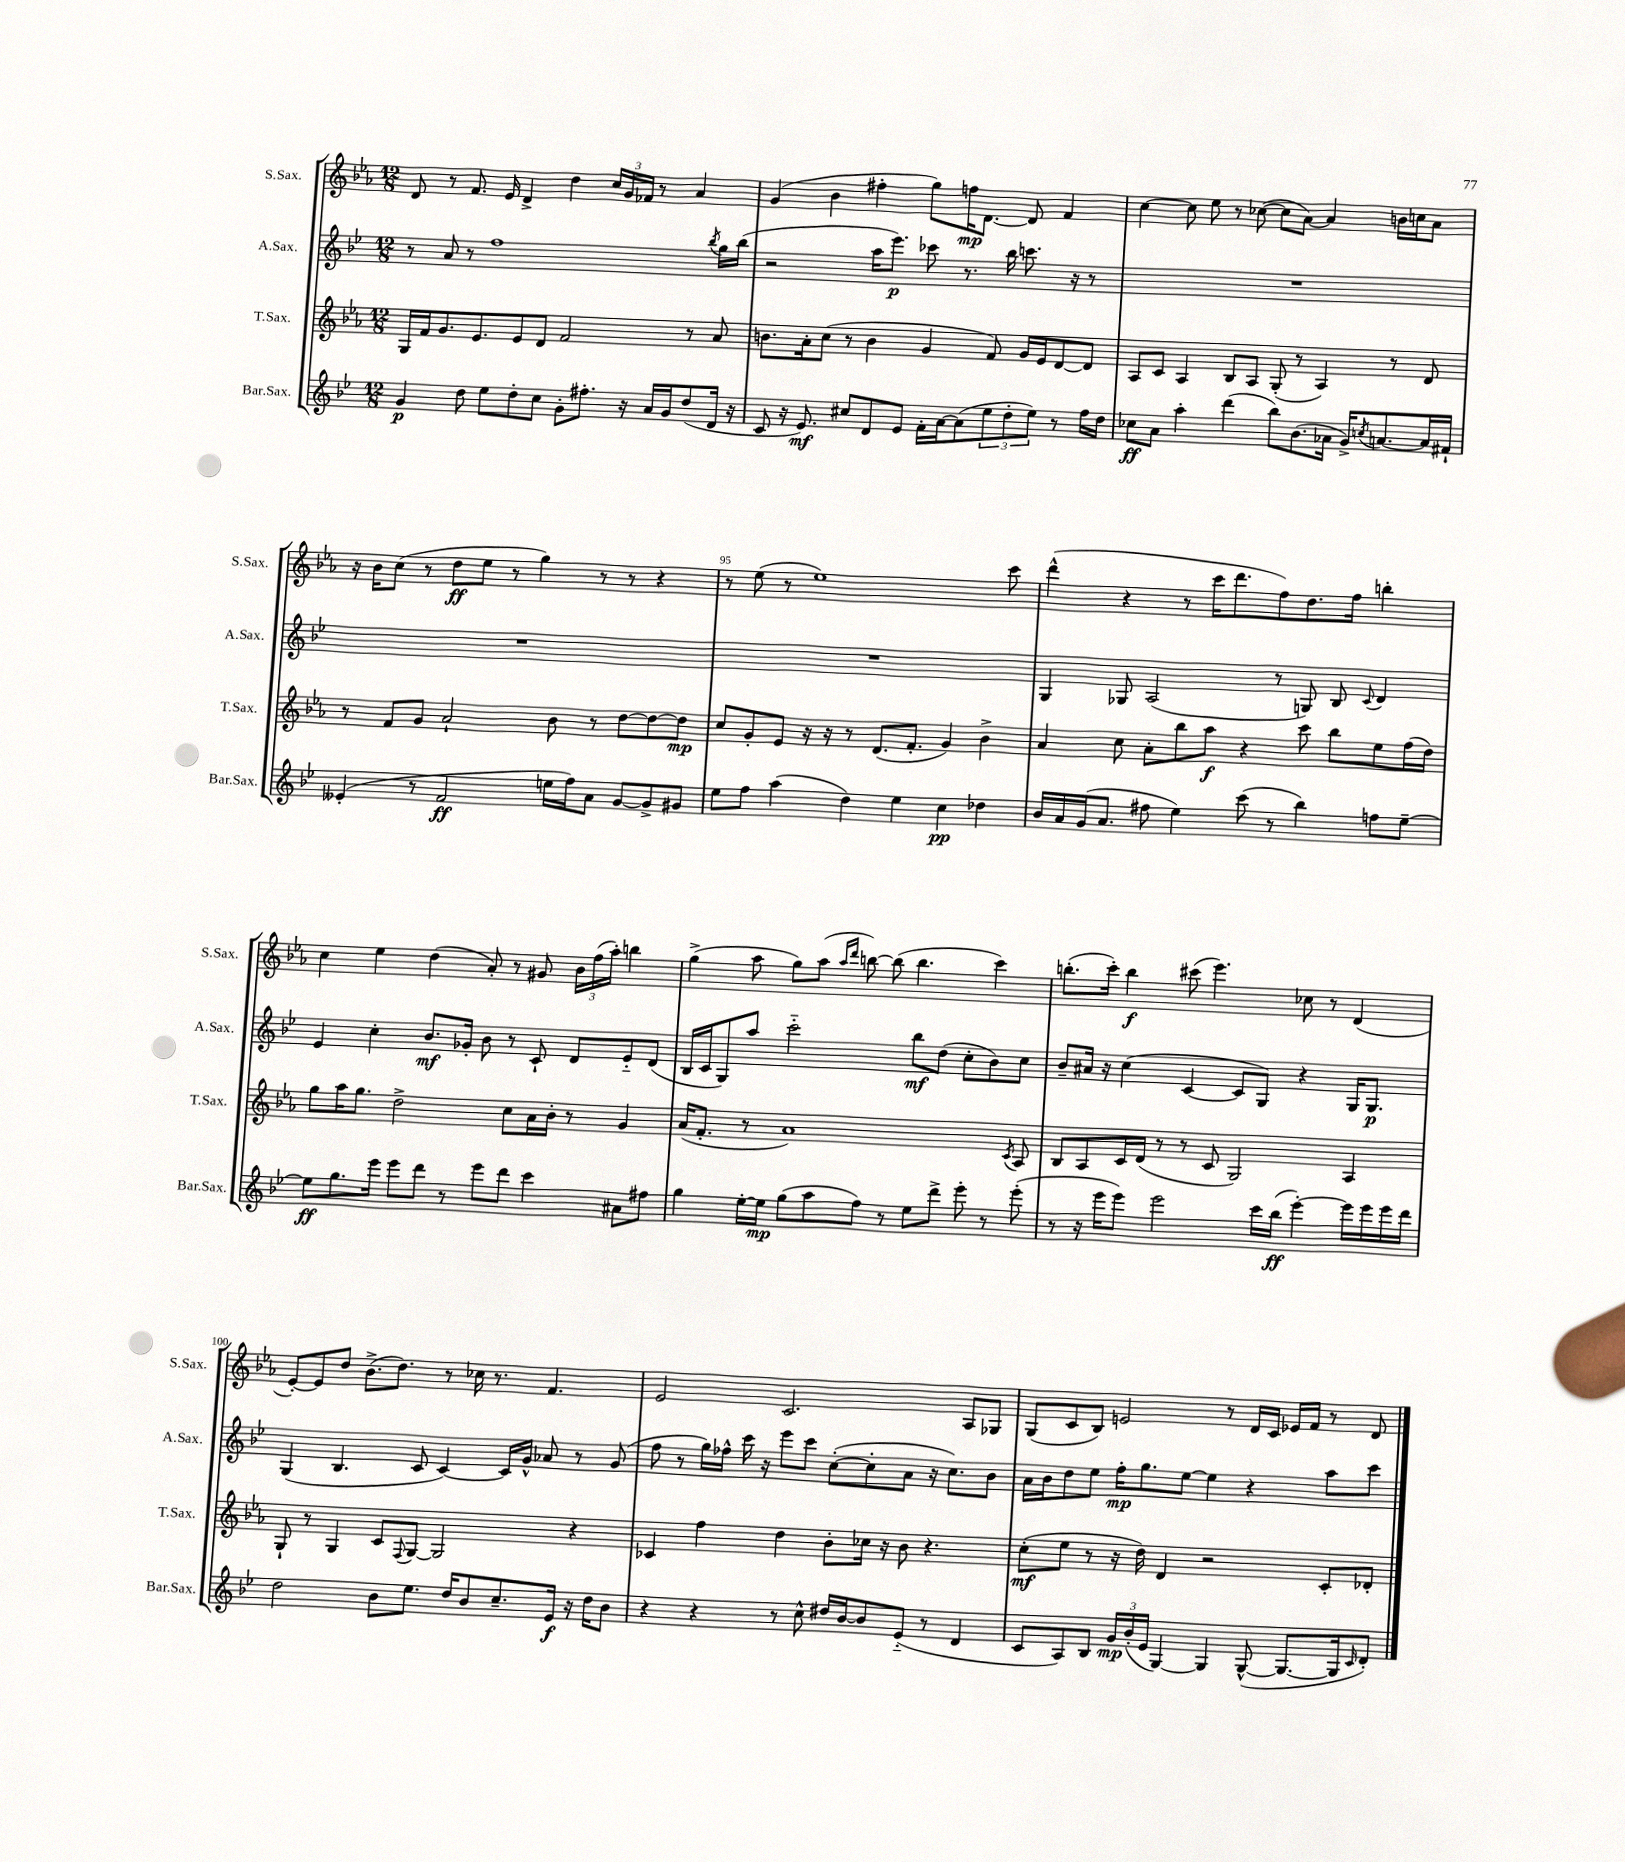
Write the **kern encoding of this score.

**kern	**dynam	**kern	**dynam	**kern	**dynam	**kern	**dynam
*part4	*part4	*part3	*part3	*part2	*part2	*part1	*part1
*staff4	*staff4	*staff3	*staff3	*staff2	*staff2	*staff1	*staff1
*I"Bar.Sax.	*	*I"T.Sax.	*	*I"A.Sax.	*	*I"S.Sax.	*
*I'Bar.Sax.	*	*I'T.Sax.	*	*I'A.Sax.	*	*I'S.Sax.	*
*clefG2	*	*clefG2	*	*clefG2	*	*clefG2	*
*k[b-e-]	*	*k[b-e-a-]	*	*k[b-e-]	*	*k[b-e-a-]	*
*M12/8	*	*M12/8	*	*M12/8	*	*M12/8	*
=91	=91	=91	=91	=91	=91	=91	=91
4g/	p	16G/LL	.	8r	.	8d/	.
.	.	16f/J	.	.	.	.	.
.	.	8.g/	.	8a/	.	8r	.
8dd\	.	.	.	8r	.	8.f/	.
.	.	8.e-/	.	.	.	.	.
8ee-\L	.	.	.	1ff	.	.	.
.	.	.	.	.	.	16e-/	.
8dd'\	.	8e-/	.	.	.	4d^/	.
8cc\J	.	8d/J	.	.	.	.	.
8g'\L	.	2f/	.	.	.	4dd\	.
8.ff#X'\J	.	.	.	.	.	.	.
.	.	.	.	.	.	24cc/LL	.
.	.	.	.	.	.	24g/	.
16r	.	.	.	.	.	.	.
.	.	.	.	.	.	24f-X/JJ	.
16a/LL	.	.	.	.	.	8r	.
16g/J	.	.	.	.	.	.	.
(8dd/	.	8r	.	.	.	4a-/	.
.	.	.	.	8qbb-/	.	.	.
16d/Jk	.	8a-/	.	16gg\LL	.	.	.
16r	.	.	.	(16bb-\JJ	.	.	.
=92	=92	=92	=92	=92	=92	=92	=92
8c/	.	8.bn\L	.	2r	.	(4g/	.
16r	.	.	.	.	.	.	.
8.e-/)	mf	16a-'\k	.	.	.	.	.
.	.	(8cc\J	.	.	.	4b-\	.
8cc#X/L	.	8r	.	.	.	.	.
8d/	.	4b\	.	16aa\KL	.	4ff#X'\	.
.	.	.	.	8.eee-\J)	p	.	.
8e-/J	.	.	.	.	.	.	.
16f'\LL	.	4g/	.	8ccc-X\	.	8gg\L)	.
[16a\J	.	.	.	.	.	.	.
(8a\]	.	.	.	8.r	.	16ffn\K	mp
.	.	.	.	.	.	[8.d\J	.
12ee-\	.	8f/)	.	.	.	.	.
.	.	.	.	16bb-\	.	.	.
12dd'\	.	.	.	.	.	.	.
.	.	16g/LL	.	8.cccn\	.	8d/]	.
12ee-\J)	.	.	.	.	.	.	.
.	.	16e-/J	.	.	.	.	.
8r	.	[8d/	.	.	.	4f/	.
.	.	.	.	16r	.	.	.
16ff\LL	.	8d/J]	.	8r	.	.	.
16dd\JJ	.	.	.	.	.	.	.
=93	=93	=93	=93	=93	=93	=93	=93
8cc-X\L	ff	8A-/L	.	1.r	.	[4cc\	.
8a\J	.	8c/J	.	.	.	.	.
4aa'\	.	4A-/	.	.	.	8cc\]	.
.	.	.	.	.	.	8ee-\	.
(4ddd\	.	8B-/L	.	.	.	8r	.
.	.	8A-/J	.	.	.	([8cc-X\	.
8bb-\L)	.	(8G'/	.	.	.	8cc-\L]	.
(8.b-\	.	8r	.	.	.	[8a-\J)	.
.	.	4A-/)	.	.	.	4a-/]	.
16a-X\Jk	.	.	.	.	.	.	.
16g^/KL)	.	.	.	.	.	.	.
8qccn/	.	.	.	.	.	.	.
[8.an/	.	.	.	.	.	.	.
.	.	8r	.	.	.	16bn\LL	.
.	.	.	.	.	.	16ccn\J	.
16a/L]	.	8d/	.	.	.	8a-\J	.
16f#X`/JJ	.	.	.	.	.	.	.
!!LO:LB:g=z
=94	=94	=94	=94	=94	=94	=94	=94
(4e--X'/	.	8r	.	1.r	.	16r	.
.	.	.	.	.	.	16b-\KL	.
.	.	8f/L	.	.	.	(8cc\J	.
8r	.	8g/J	.	.	.	8r	.
2f/	ff	2a-`/	.	.	.	8dd\L	ff
.	.	.	.	.	.	8ee-\J	.
.	.	.	.	.	.	8r	.
.	.	.	.	.	.	4gg\)	.
16een\LL	.	8b-\	.	.	.	.	.
16ff\J)	.	.	.	.	.	.	.
8a\J	.	8r	.	.	.	8r	.
[8g/L	.	[8dd\L	.	.	.	8r	.
8g^/]	.	8dd\_	.	.	.	4r	.
8g#X/J	.	8dd\J]	mp	.	.	.	.
=95	=95	=95	=95	=95	=95	=95	=95
8ee-\L	.	8cc/L	.	1.r	.	8r	.
8ff\J	.	8g'/	.	.	.	(8ee-\	.
(4aa\	.	8e-/J	.	.	.	8r	.
.	.	16r	.	.	.	1ee-)	.
.	.	16r	.	.	.	.	.
4dd\)	.	8r	.	.	.	.	.
.	.	(8.d/L	.	.	.	.	.
4ee-\	.	.	.	.	.	.	.
.	.	8.f'/J	.	.	.	.	.
4cc\	pp	4g/)	.	.	.	.	.
4dd-X\	.	4b-^\	.	.	.	.	.
.	.	.	.	.	.	8ccc\	.
=96	=96	=96	=96	=96	=96	=96	=96
16b-/LL	.	4a-/	.	4G/	.	(4ddd^^\	.
16a/	.	.	.	.	.	.	.
(16g/J	.	.	.	.	.	.	.
8.a/J	.	.	.	.	.	.	.
.	.	8cc\	.	8G-X/	.	4r	.
8ff#X\	.	8a-'\L	.	(2A/	.	.	.
4ee-\)	.	8bb-\	.	.	.	8r	.
.	.	8aa-\J	f	.	.	16ccc\KL	.
.	.	.	.	.	.	8.ddd\	.
(8ccc\	.	4r	.	.	.	.	.
8r	.	.	.	8r	.	8ff\)	.
4bb-\)	.	8ccc\	.	8Gn/)	.	8.dd\	.
.	.	8bb-\L	.	8B-/	.	.	.
.	.	.	.	.	.	16ff\Jk	.
.	.	.	.	8qqc/	.	.	.
8ffn\L	.	8ee-\	.	4d/	.	4bbn'\	.
[8ee-~\J	.	(16ff\L	.	.	.	.	.
.	.	16dd\JJ)	.	.	.	.	.
!!LO:LB:g=z
=97	=97	=97	=97	=97	=97	=97	=97
8ee-\L]	ff	8gg\L	.	4e-/	.	4cc\	.
8.gg\	.	16aa-\K	.	.	.	.	.
.	.	8.gg\J	.	.	.	.	.
.	.	.	.	4cc'\	.	4ee-\	.
16eee-\Jk	.	.	.	.	.	.	.
8eee-\L	.	2dd^\	.	.	.	.	.
8ddd\J	.	.	.	8.b-/L	mf	(4dd\	.
8r	.	.	.	.	.	.	.
.	.	.	.	16g-X'/Jk	.	.	.
8eee-\L	.	.	.	8b-\	.	8a-'/)	.
8ddd\J	.	8cc\L	.	8r	.	8r	.
4ccc\	.	16a-\L	.	8c`/	.	8g#X/	.
.	.	16b-'\JJ	.	.	.	.	.
.	.	8r	.	8d/L	.	24b-\LL	.
.	.	.	.	.	.	(24ff\	.
.	.	.	.	.	.	24aa-'\JJ)	.
8a#X\L	.	4g/	.	8e-/	.	4bbn\	.
8ff#X\J	.	.	.	(8d/J	.	.	.
=98	=98	=98	=98	=98	=98	=98	=98
4gg\	.	(16a-/KL	.	16B-/LL	.	(4gg^\	.
.	.	8.f'/J	.	16c/J	.	.	.
.	.	.	.	8G/)	.	.	.
[16ee-'\LL	.	8r	.	8aa/J	.	8aa-\	.
16ee-\JJ]	mp	.	.	.	.	.	.
(8gg\L	.	1a-)	.	2ccc\	.	8gg\L)	.
8aa\	.	.	.	.	.	(8aa-\J	.
.	.	.	.	.	.	16qqaa-/LL	.
.	.	.	.	.	.	16qqddd/JJ	.
8ff\J)	.	.	.	.	.	[8bbn\)	.
8r	.	.	.	.	.	(8bb\]	.
8ee-\L	.	.	.	8bb-\L	mf	4.bb\	.
8ddd^\J	.	.	.	(8dd\J	.	.	.
8eee-'\	.	.	.	8cc'\L	.	.	.
8r	.	.	.	8b-\)	.	4ccc\)	.
.	.	8qc/	.	.	.	.	.
(8eee-'\	.	8A-/	.	8cc\J	.	.	.
=99	=99	=99	=99	=99	=99	=99	=99
8r	.	8B-/L	.	8b-~/L	.	(8.bbn'\L	.
16r	.	8A-/	.	16a#X/Jk	.	.	.
16eee-\KL	.	.	.	16r	.	16ccc'\Jk)	.
8eee-\J)	.	16c/L	.	(4cc\	.	4bb\	f
.	.	(16d/JJ	.	.	.	.	.
2eee-\	.	8r	.	.	.	.	.
.	.	8r	.	[4c/	.	(8ccc#X\	.
.	.	8c/	.	.	.	4.eee-\)	.
.	.	2G/)	.	8c/L]	.	.	.
16ccc\LL	.	.	.	8G/J)	.	.	.
(16bb-\JJ	ff	.	.	.	.	.	.
[4eee-'\)	.	.	.	4r	.	8cc-X\	.
.	.	.	.	.	.	8r	.
16eee-\LL]	.	4A-/	.	16G/KL	.	(4d/	.
16eee-\	.	.	.	8.G/J	p	.	.
16eee-\	.	.	.	.	.	.	.
16ddd\JJ	.	.	.	.	.	.	.
!!LO:LB:g=z
=100	=100	=100	=100	=100	=100	=100	=100
2dd\	.	8G`/	.	(4G/	.	[8e-'/L)	.
.	.	8r	.	.	.	8e-/]	.
.	.	4G/	.	4.B-/	.	8dd/J	.
.	.	.	.	.	.	(8.b-^\L	.
8b-\L	.	8c/L	.	.	.	.	.
.	.	.	.	.	.	8.dd\J)	.
.	.	8qqF/	.	.	.	.	.
8.ee-\J	.	[8G/J	.	8c/	.	.	.
.	.	2G/]	.	[4c/)	.	8r	.
16dd/KL	.	.	.	.	.	.	.
8b-/	.	.	.	.	.	16cc-X\	.
.	.	.	.	.	.	8.r	.
8.cc~/	.	.	.	16c/LL]	.	.	.
.	.	.	.	16g^^/JJ	.	.	.
.	.	.	.	8a-X/	.	4.f/	.
16e-/Jk	f	.	.	.	.	.	.
16r	.	4r	.	8r	.	.	.
16dd\KL	.	.	.	.	.	.	.
8b-\J	.	.	.	(8g/	.	.	.
=101	=101	=101	=101	=101	=101	=101	=101
4r	.	4c-X/	.	8ff\	.	2e-/	.
.	.	.	.	8r	.	.	.
4r	.	4ff\	.	16gg\LL)	.	.	.
.	.	.	.	16ff-X^^\JJ	.	.	.
.	.	.	.	16ccc\	.	.	.
.	.	.	.	16r	.	.	.
8r	.	4dd\	.	8eee-\L	.	2.c/	.
8cc^^\	.	.	.	8ccc\J	.	.	.
16dd#X/LL	.	8b-'\L	.	([8cc'\L	.	.	.
[16b-/J	.	.	.	.	.	.	.
8b-/]	.	16cc-X\Jk	.	8cc'\]	.	.	.
.	.	16r	.	.	.	.	.
(8e-/J	.	8b-\	.	8a\J	.	.	.
8r	.	4.r	.	16r	.	.	.
.	.	.	.	8.cc\L)	.	.	.
4d/	.	.	.	.	.	8A-/L	.
.	.	.	.	8b-\J	.	8G-X/J	.
=102	=102	=102	=102	=102	=102	=102	=102
8c/L	.	(8cc'\L	mf	16a\LL	.	(8G/L	.
.	.	.	.	16b-\J	.	.	.
8A/)	.	8ee-\J	.	8dd\	.	8c/	.
8B-/J	.	8r	.	8ee-\J	.	8B-/J)	.
24g/LL	mp	16r	.	16ff'\KL	mp	2en/	.
(24b-'/	.	.	.	.	.	.	.
.	.	16dd\)	.	8.gg\	.	.	.
24e-/JJ	.	.	.	.	.	.	.
[4G/)	.	4d/	.	.	.	.	.
.	.	.	.	[8ee-\J	.	.	.
4G/]	.	2r	.	4ee-\]	.	.	.
.	.	.	.	.	.	8r	.
([8G^^/	.	.	.	4r	.	16d/LL	.
.	.	.	.	.	.	16c/JJ	.
8.G/L_	.	.	.	.	.	16e-X/LL	.
.	.	.	.	.	.	16f/JJ	.
.	.	8c'/L	.	8aa\L	.	8r	.
16G/k]	.	.	.	.	.	.	.
16qqc/	.	.	.	.	.	.	.
8d'/J)	.	8d-X'/J	.	8ccc\J	.	8d/	.
==	==	==	==	==	==	==	==
*-	*-	*-	*-	*-	*-	*-	*-
